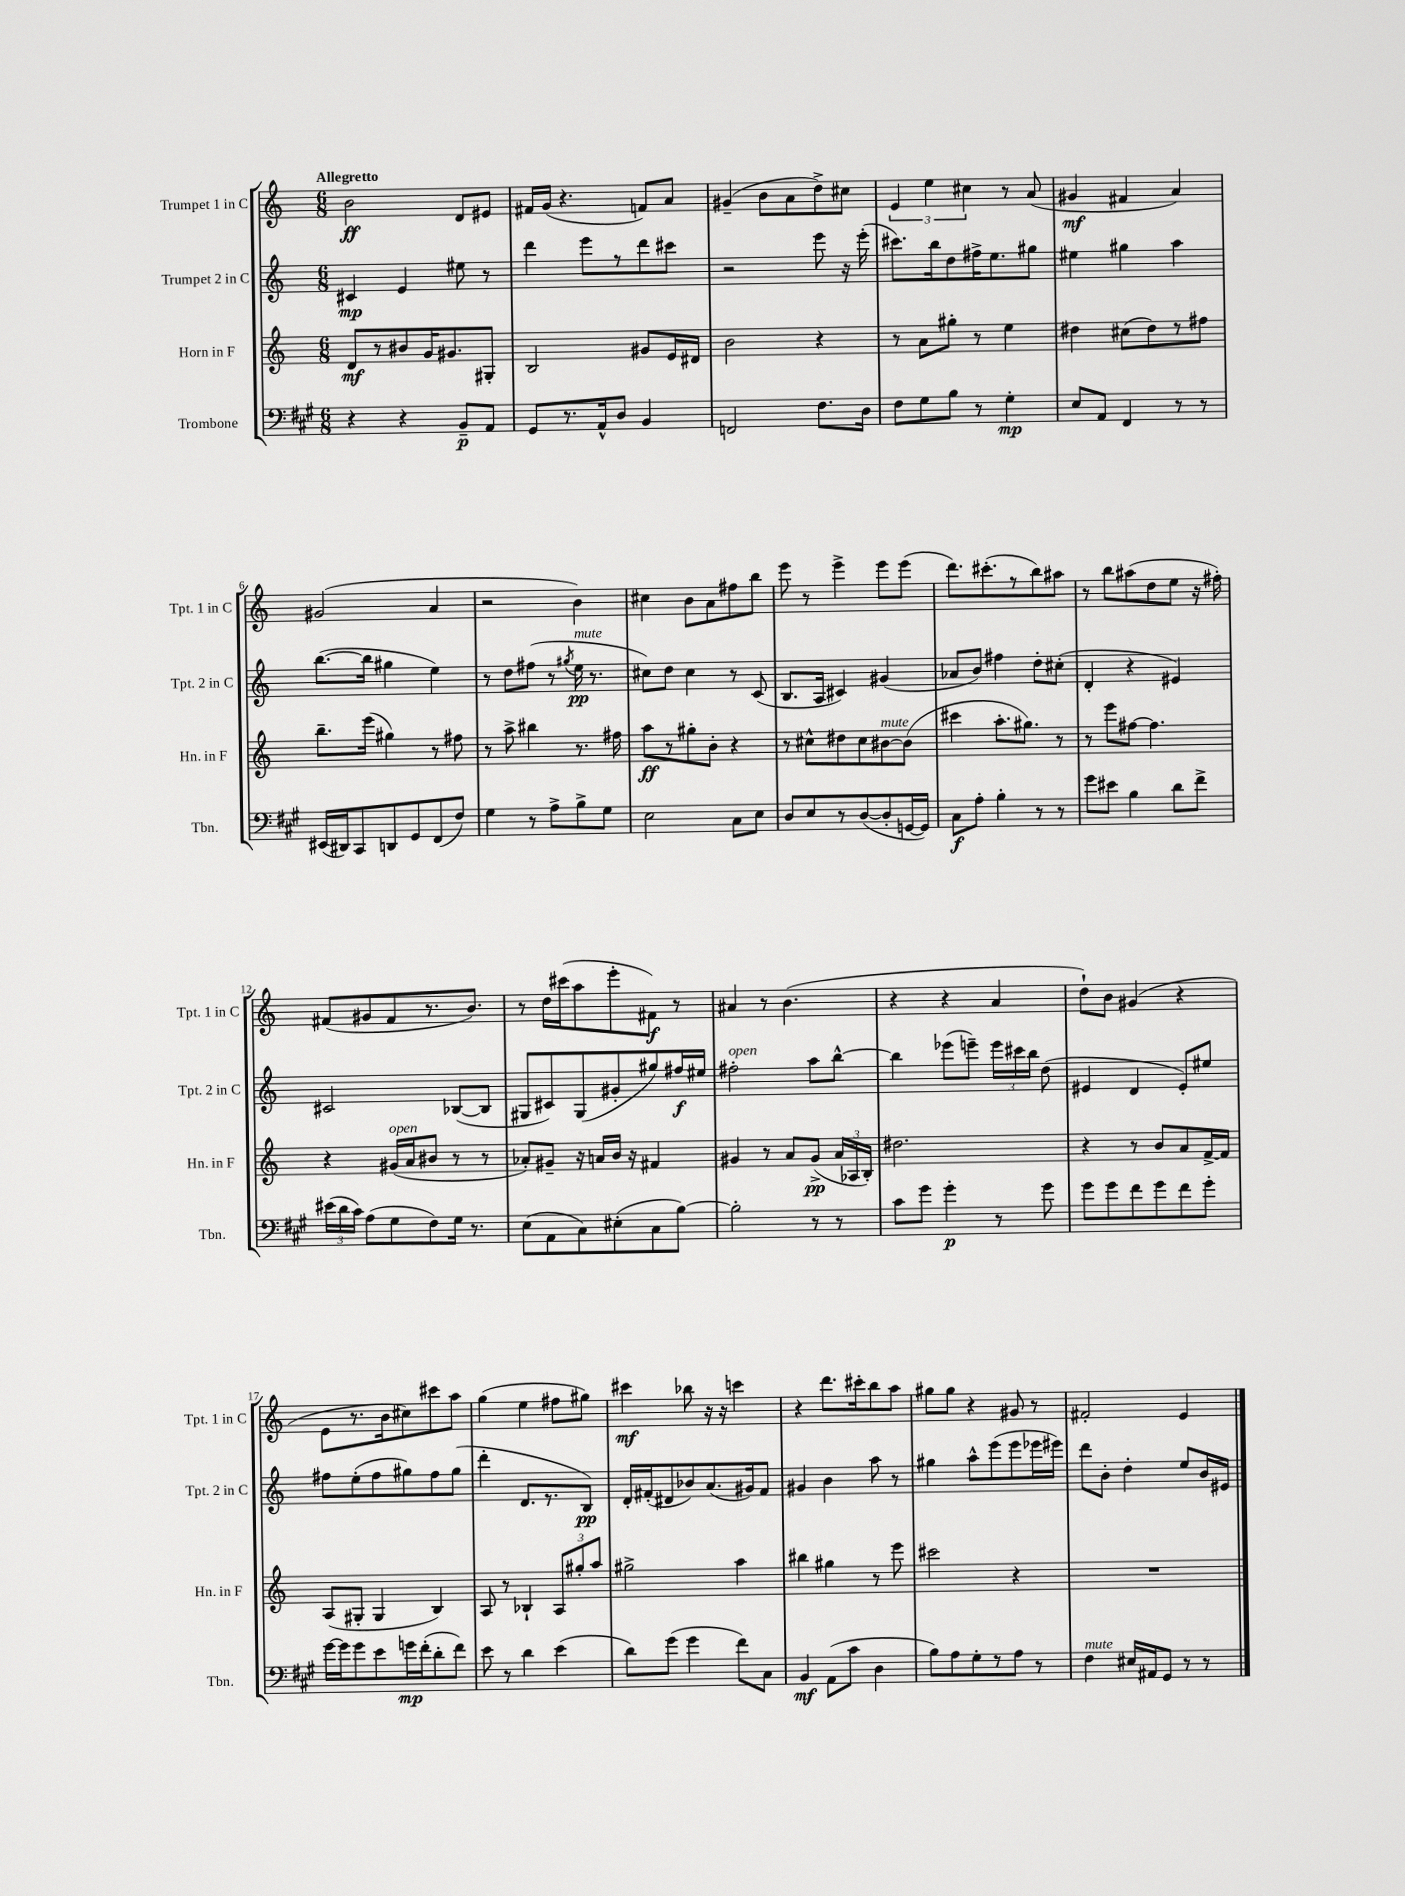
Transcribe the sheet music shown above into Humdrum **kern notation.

**kern	**dynam	**kern	**dynam	**kern	**dynam	**kern	**dynam
*part4	*part4	*part3	*part3	*part2	*part2	*part1	*part1
*staff4	*staff4	*staff3	*staff3	*staff2	*staff2	*staff1	*staff1
*I"Trombone	*	*I"Horn in F	*	*I"Trumpet 2 in C	*	*I"Trumpet 1 in C	*
*I'Tbn.	*	*I'Hn. in F	*	*I'Tpt. 2 in C	*	*I'Tpt. 1 in C	*
*clefF4	*	*clefG2	*	*clefG2	*	*clefG2	*
*k[f#c#g#]	*	*k[]	*	*k[]	*	*k[]	*
*M6/8	*	*M6/8	*	*M6/8	*	*M6/8	*
=1	=1	=1	=1	=1	=1	=1	=1
!	!	!	!	!	!	!LO:TX:a:B:t=Allegretto	!
4r	.	8d/L	mf	4c#X/	mp	2b\	ff
.	.	8r	.	.	.	.	.
4r	.	8b#X/	.	4e/	.	.	.
.	.	16g/K	.	.	.	.	.
.	.	8.g#X/	.	.	.	.	.
8BB~/L	p	.	.	8ee#X\	.	8d/L	.
8AA/J	.	8G#X'/J	.	8r	.	8e#X/J	.
=2	=2	=2	=2	=2	=2	=2	=2
8GG#/L	.	2B/	.	4ddd\	.	16f#X/LL	.
.	.	.	.	.	.	(16g/JJ	.
8.r	.	.	.	.	.	4.r	.
.	.	.	.	8eee\L	.	.	.
16AA^^/k	.	.	.	.	.	.	.
8D/J	.	.	.	8r	.	.	.
4BB/	.	8g#X/L	.	8ddd\	.	8fn/L)	.
.	.	16e/L	.	8ccc#X\J	.	8a/J	.
.	.	16d#X/JJ	.	.	.	.	.
=3	=3	=3	=3	=3	=3	=3	=3
2FFn/	.	2b\	.	2r	.	(4g#X~/	.
.	.	.	.	.	.	8b\L	.
.	.	.	.	.	.	8a\	.
8.F#\L	.	4r	.	8eee\	.	8dd^\)	.
.	.	.	.	16r	.	8cc#X\J	.
16D\Jk	.	.	.	(16eee'\	.	.	.
=4	=4	=4	=4	=4	=4	=4	=4
8F#\L	.	8r	.	8.ccc#X\L)	.	6e/	.
8G#\	.	8a\L	.	.	.	.	.
.	.	.	.	.	.	6ee\	.
.	.	.	.	16bb\k	.	.	.
8B\J	.	8gg#X'\J	.	8dd\	.	.	.
.	.	.	.	.	.	6cc#X\	.
8r	.	8r	.	16ff#X^\K	.	.	.
.	.	.	.	8.ee\	.	.	.
4G#'\	mp	4ee\	.	.	.	8r	.
.	.	.	.	8gg#X\J	.	(8a/	.
=5	=5	=5	=5	=5	=5	=5	=5
8E/L	.	4dd#X\	.	4ee#X\	.	4g#X/	mf
8AA/J	.	.	.	.	.	.	.
4FF#/	.	(8cc#X\L	.	4gg#X\	.	4f#X/	.
.	.	8dd#\)	.	.	.	.	.
8r	.	8r	.	4aa\	.	4a/)	.
8r	.	8ff#X\J	.	.	.	.	.
!!LO:LB:g=z
=6	=6	=6	=6	=6	=6	=6	=6
(16EE#X/LL	.	8.bb~\L	.	([8.bb\L	.	(2g#X/	.
16DD#X/J)	.	.	.	.	.	.	.
8CC#/	.	.	.	.	.	.	.
.	.	(16eee\Jk	.	16bb\Jk]	.	.	.
8DDn/	.	4gg#X\)	.	4gg#X\	.	.	.
8GG#/	.	.	.	.	.	.	.
(8FF#/	.	8r	.	4ee\)	.	4a/	.
8F#/J)	.	8ff#X\	.	.	.	.	.
=7	=7	=7	=7	=7	=7	=7	=7
4G#\	.	8r	.	8r	.	2r	.
.	.	8aa^\	.	8dd\L	.	.	.
8r	.	4bb#X\	.	(8ff#X\J	.	.	.
8A^\L	.	.	.	8r	.	.	.
.	.	.	.	8qgg#X/	.	.	.
!	!	!	!	!LO:TX:a:i:t=mute	!	!	!
8B^\	.	8.r	.	16ee\	pp	4b\)	.
.	.	.	.	8.r	.	.	.
8G#\J	.	.	.	.	.	.	.
.	.	16ff#X\	.	.	.	.	.
=8	=8	=8	=8	=8	=8	=8	=8
2E\	.	8aa\L	ff	8cc#X\L)	.	4cc#X\	.
.	.	8r	.	8dd\J	.	.	.
.	.	8gg#X'\	.	4cc#\	.	8b\L	.
.	.	8b'\J	.	.	.	8a\	.
8C#\L	.	4r	.	8r	.	8ff#X\	.
8E\J	.	.	.	(8c/	.	8bb\J	.
=9	=9	=9	=9	=9	=9	=9	=9
8D/L	.	8r	.	8.B/L	.	8eee\	.
8E/	.	8cc#X^^\L	.	.	.	8r	.
.	.	.	.	16A/Jk	.	.	.
8r	.	8dd#X\	.	4c#X/)	.	4eee^\	.
([8D/	.	8cc#\	.	.	.	.	.
!	!	!LO:TX:a:i:t=mute	!	!	!	!	!
8D'/]	.	[8b#X\	.	(4g#X/	.	8eee\L	.
[16GGn/L	.	(8b#\J]	.	.	.	(8eee\J	.
16GG/JJ])	.	.	.	.	.	.	.
=10	=10	=10	=10	=10	=10	=10	=10
8C#\L	f	4ccc#X\	.	8a-X/L	.	8.ddd\L)	.
8A'\J	.	.	.	8b/J)	.	.	.
.	.	.	.	.	.	(8.ccc#X'\	.
4B'\	.	8.aa'\L	.	4ff#X\	.	.	.
.	.	.	.	.	.	8r	.
.	.	8.gg#X\J)	.	.	.	.	.
8r	.	.	.	8dd'\L	.	8bb\)	.
8r	.	8r	.	(8cc#X'\J	.	8aa#X\J	.
=11	=11	=11	=11	=11	=11	=11	=11
8g#\L	.	8r	.	4d'/	.	8r	.
8e#X\J	.	8eee\L	.	.	.	8bb\L	.
4B\	.	[8ff#X\J	.	4r	.	(8aa#X\	.
.	.	4.ff#\]	.	.	.	8dd\	.
8d\L	.	.	.	4e#X/)	.	8ee\J	.
8f#^\J	.	.	.	.	.	16r	.
.	.	.	.	.	.	16ff#X'\)	.
!!LO:LB:g=z
=12	=12	=12	=12	=12	=12	=12	=12
(24e#X\LL	.	4r	.	2c#X/	.	(8f#X/L	.
24d\	.	.	.	.	.	.	.
24c#\JJ)	.	.	.	.	.	.	.
(8A\L	.	.	.	.	.	8g#X/	.
!	!	!LO:TX:a:i:t=open	!	!	!	!	!
8G#\	.	(16g#X/LL	.	.	.	8f#/	.
.	.	16a/J	.	.	.	.	.
8F#\)	.	8b#X/J	.	.	.	8.r	.
16G#\Jk	.	8r	.	([8B-X/L	.	.	.
8.r	.	.	.	.	.	8.b/J)	.
.	.	8r	.	8B-/J]	.	.	.
=13	=13	=13	=13	=13	=13	=13	=13
(8E\L	.	8a-X'/L)	.	8G#X/L	.	8r	.
8AA\	.	8g#X~/J	.	8c#X/)	.	16dd\LL	.
.	.	.	.	.	.	(16ccc#X\J	.
8C#\)	.	16r	.	(8G#/	.	8aa\	.
.	.	16an/LL	.	.	.	.	.
(8E#X'\	.	16b/JJ	.	8g#X'/	.	8eee'\	.
.	.	16r	.	.	.	.	.
8C#\	.	4f#X/	.	8gg#X/)	.	8f#X\J)	f
[8B\J)	.	.	.	16ff#X/L	f	8r	.
.	.	.	.	16ee#X/JJ	.	.	.
=14	=14	=14	=14	=14	=14	=14	=14
!	!	!	!	!LO:TX:a:i:t=open	!	!	!
2B'\]	.	4g#X/	.	2ff#X'\	.	4a#X/	.
.	.	8r	.	.	.	8r	.
.	.	8a/L	.	.	.	(4.b\	.
8r	.	(8g#^/J	pp	8aa\L	.	.	.
8r	.	24a/LL	.	[8bb^^\J	.	.	.
.	.	24A-X/	.	.	.	.	.
.	.	24B'/JJ)	.	.	.	.	.
=15	=15	=15	=15	=15	=15	=15	=15
8c#\L	.	2.dd#X\	.	4bb\]	.	4r	.
8g#\J	.	.	.	.	.	.	.
4g#'\	p	.	.	(8eee-X\L	.	4r	.
.	.	.	.	8eeen~\J)	.	.	.
8r	.	.	.	24eee\LL	.	4a/	.
.	.	.	.	24ccc#X\	.	.	.
.	.	.	.	24bb\JJ	.	.	.
8g#\	.	.	.	(8dd\	.	.	.
=16	=16	=16	=16	=16	=16	=16	=16
8g#\L	.	4r	.	4e#X/	.	8dd`\L)	.
8g#\	.	.	.	.	.	8b\J	.
8f#\	.	8r	.	4d/	.	(4g#X/	.
8g#\	.	8b/L	.	.	.	.	.
8f#\	.	8a/	.	8e#'/L)	.	4r	.
8g#'\J	.	[16f^/L	.	8ee#X/J	.	.	.
.	.	16f/JJ]	.	.	.	.	.
!!LO:LB:g=z
=17	=17	=17	=17	=17	=17	=17	=17
[16g#\LL	.	(8A/L	.	8ff#X\L	.	8e\L	.
16g#\J]	.	.	.	.	.	.	.
8g#\	.	8G#X'/J	.	(8ee'\	.	8.r	.
8e\	.	4G#/	.	8ff#\	.	.	.
.	.	.	.	.	.	16b\k	.
16gn\L	mp	.	.	8gg#X\)	.	8cc#X\)	.
(16f#'\J	.	.	.	.	.	.	.
8d'\	.	4B/)	.	8ff#\	.	8ccc#X\	.
8f#\J)	.	.	.	(8gg#\J	.	8aa\J	.
=18	=18	=18	=18	=18	=18	=18	=18
8e\	.	8A/	.	4ddd'\	.	(4gg\	.
8r	.	8r	.	.	.	.	.
4d\	.	4B-X`/	.	8.d/L	.	4ee\	.
.	.	.	.	8.r	.	.	.
(4e\	.	12A/L	.	.	.	8ff#X\L	.
.	.	12gg#X'/	.	.	.	.	.
.	.	.	.	8B/J)	pp	8gg#X\J)	.
.	.	12aa/J	.	.	.	.	.
=19	=19	=19	=19	=19	=19	=19	=19
8d\L)	.	2gg#X^\	.	16d'/LL	.	4ccc#X\	mf
.	.	.	.	(16f#X'/J	.	.	.
(8g#\J	.	.	.	8d#X/	.	.	.
4g#\	.	.	.	8b-X/)	.	8bb-X\	.
.	.	.	.	(8.a/	.	16r	.
.	.	.	.	.	.	16r	.
8f#\L)	.	4aa\	.	.	.	4cccn\	.
.	.	.	.	16g#X/k)	.	.	.
8C#\J	.	.	.	8f#/J	.	.	.
=20	=20	=20	=20	=20	=20	=20	=20
4BB/	mf	4bb#X\	.	4g#X/	.	4r	.
(8AA\L	.	4gg#X\	.	4b\	.	8.ddd\L	.
8c#\J	.	.	.	.	.	.	.
.	.	.	.	.	.	16ccc#X'\k	.
4D\	.	8r	.	8aa\	.	8bb\	.
.	.	8eee\	.	8r	.	8aa\J	.
=21	=21	=21	=21	=21	=21	=21	=21
8B\L)	.	2ccc#X\	.	4gg#X\	.	8gg#X\L	.
8A\	.	.	.	.	.	8gg#\J	.
8G#'\	.	.	.	8aa^^\L	.	4r	.
8r	.	.	.	(8eee\	.	.	.
8A\J	.	4r	.	8eee\	.	8g#X/	.
8r	.	.	.	16eee-X\L	.	8r	.
.	.	.	.	16eee#X\JJ)	.	.	.
=22	=22	=22	=22	=22	=22	=22	=22
!LO:TX:a:i:t=mute	!	!	!	!	!	!	!
4F#\	.	2.r	.	8ddd\L	.	2f#X'/	.
.	.	.	.	8b'\J	.	.	.
16E#X/LL	.	.	.	4dd'\	.	.	.
16AA#X/J	.	.	.	.	.	.	.
8GG#/J	.	.	.	.	.	.	.
8r	.	.	.	8ee/L	.	4e/	.
8r	.	.	.	16b/L	.	.	.
.	.	.	.	16e#X/JJ	.	.	.
==	==	==	==	==	==	==	==
*-	*-	*-	*-	*-	*-	*-	*-
